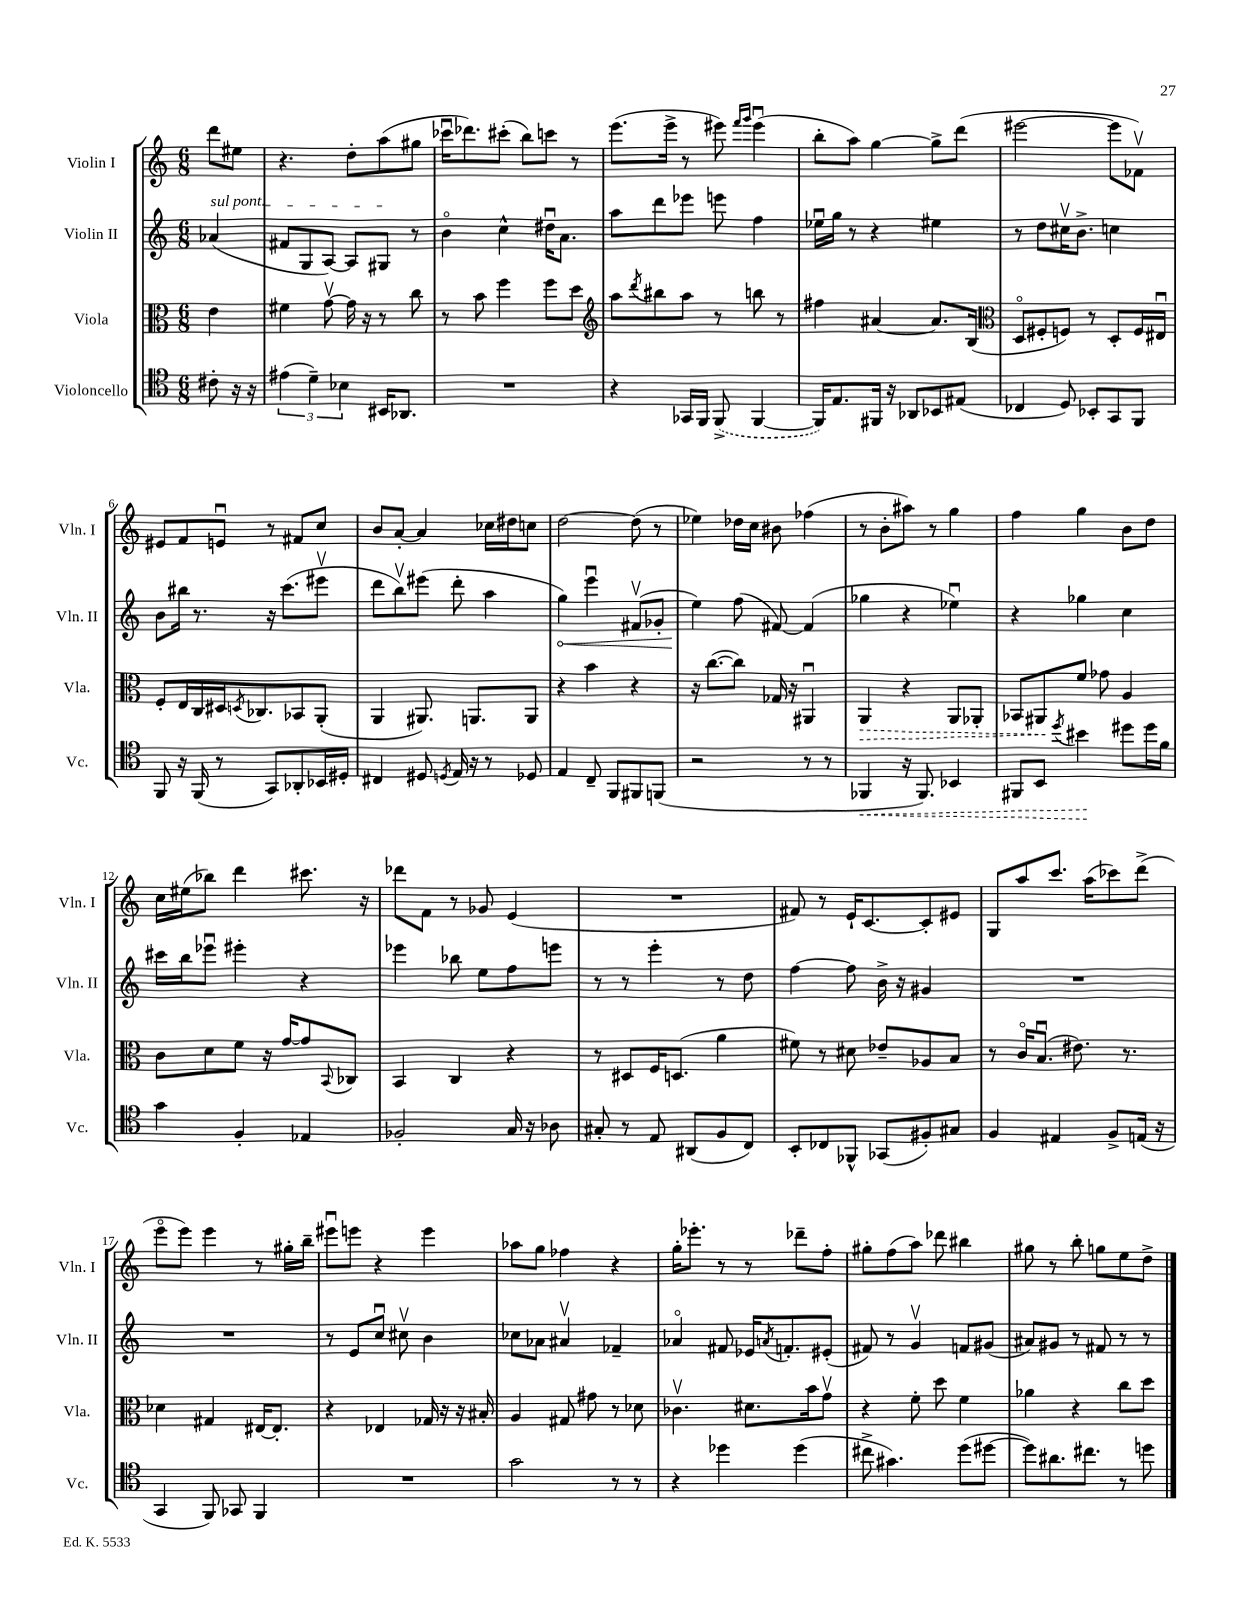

**kern	**dynam	**kern	**dynam	**kern	**dynam	**kern
*part4	*part4	*part3	*part3	*part2	*part2	*part1
*staff4	*staff4	*staff3	*staff3	*staff2	*staff2	*staff1
*I"Violoncello	*	*I"Viola	*	*I"Violin II	*	*I"Violin I
*I'Vc.	*	*I'Vla.	*	*I'Vln. II	*	*I'Vln. I
*clefC4	*	*clefC3	*	*clefG2	*	*clefG2
*k[]	*	*k[]	*	*k[]	*	*k[]
*M6/8	*	*M6/8	*	*M6/8	*	*M6/8
=	=	=	=	=	=	=
!	!	!	!	!LO:TX:a:i:t=sul pont.	!	!
8c#X'\	.	4e\	.	(4a-X/	.	8ddd\L
16r	.	.	.	.	.	8ee#X\J
16r	.	.	.	.	.	.
=1	=1	=1	=1	=1	=1	=1
(6e#X\	.	4f#X\	.	8f#X/L	.	4.r
.	.	.	.	8G/	.	.
6d~\)	.	.	.	.	.	.
.	.	[8gv\	.	[8A/J)	.	.
6B-X\	.	.	.	.	.	.
.	.	16g\]	.	8A/L]	.	8dd'\L
.	.	16r	.	.	.	.
16BB#X/KL	.	8r	.	8G#X/J	.	(8aa\
8.AA-X/J	.	.	.	.	.	.
.	.	8cc\	.	8r	.	8gg#X\J
=2	=2	=2	=2	=2	=2	=2
2.r	.	8r	.	4b\	.	16ccc-Xu\KL
.	.	.	.	.	.	8.ddd-X\)
.	.	8b\	.	.	.	.
.	.	4ff\	.	4cc^^\	.	(8ccc#X'\J
.	.	.	.	.	.	8bb\L)
.	.	8ff\L	.	16dd#Xu\KL	.	8cccn\J
.	.	.	.	8.a\J	.	.
.	.	8dd\J	.	.	.	8r
=3	=3	=3	=3	=3	=3	=3
*	*	*clefG2	*	*	*	*
4r	.	8aa\L	.	8aa\L	.	(8.eee\L
.	.	8qddd/	.	.	.	.
.	.	8bb#X\	.	8ddd\	.	.
.	.	.	.	.	.	16eee^\Jk
16GG-X/LL	.	8aa\J	.	8eee-X\J	.	8r
16FF/JJ	.	.	.	.	.	.
(8FF^/	.	8r	.	8eeen\	.	8eee#X\)
.	.	.	.	.	.	16qqfff/LL
.	.	.	.	.	.	16qqggg/JJ
[4FF/	.	8bbn\	.	4ff\	.	(4eee#u\
.	.	8r	.	.	.	.
=4	=4	=4	=4	=4	=4	=4
16FF/KL])	.	4ff#X\	.	16ee-Xu\LL	.	8bb'\L
8.E/	.	.	.	16gg\JJ	.	.
.	.	.	.	8r	.	8aa\J)
16FF#X/Jk	.	[4a#X/	.	4r	.	[4gg\
16r	.	.	.	.	.	.
8AA-X/L	.	.	.	.	.	.
8BB-X/	.	8.a#/L]	.	4ee#X\	.	8gg^\L]
(8E#X/J	.	.	.	.	.	(8ddd\J
.	.	(16B/Jk	.	.	.	.
=5	=5	=5	=5	=5	=5	=5
*	*	*clefC3	*	*	*	*
4C-X/	.	8D/L	.	8r	.	[2eee#X\
.	.	8F#X'/	.	8dd\L	.	.
8D/)	.	8Fn/J)	.	16cc#Xv\K	.	.
.	.	.	.	8.b^\J	.	.
8BB-X'/L	.	8r	.	.	.	.
8GG/	.	8D'/L	.	4ccn\	.	8eee#\L]
8FF/J	.	16F/L	.	.	.	8f-Xv\J)
.	.	16E#Xu/JJ	.	.	.	.
!!LO:LB:g=z
=6	=6	=6	=6	=6	=6	=6
8FF/	.	8F'/L	.	8b\L	.	8e#X/L
16r	.	16E/L	.	16bb#X\Jk	.	8f/
(16FF/	.	16C/	.	8.r	.	.
8r	.	16D#X/J	.	.	.	8enu/J
.	.	8qDn/	.	.	.	.
.	.	8.C-X/	.	.	.	.
8GG/L)	.	.	.	16r	.	8r
.	.	.	.	(8.ccc\L	.	.
8AA-X'/	.	8BB-X/	.	.	.	8f#X/L
16BB-X/L	.	(8AA'/J	.	8eee#Xv\J	.	8cc/J
16D#X'/JJ	.	.	.	.	.	.
=7	=7	=7	=7	=7	=7	=7
4C#X/	.	4AA/	.	8ddd\L	.	8b/L
.	.	.	.	8bbv\)	.	[8a'/J
8D#X/	.	8.AA#X/)	.	(8eee#X\J	.	4a/]
8qDn/	.	.	.	.	.	.
16E/	.	.	.	8ddd'\	.	.
16r	.	8.AAn/L	.	.	.	.
8r	.	.	.	4aa\	.	16cc-X\LL
.	.	.	.	.	.	16dd#X\J
8D-X/	.	8AA/J	.	.	.	8ccn\J
=8	=8	=8	=8	=8	=8	=8
!	!	!	!	!	!LO:HP:b	!
4E/	.	4r	.	4gg\)	<	[2dd\
8C~/	.	4b\	.	4eeeu\	.	.
8FF/L	.	.	.	.	.	.
8FF#X/	.	4r	.	(8f#Xv/L	.	(8dd\]
(8FFn/J	.	.	.	8g-X'/J	.	8r
=9	=9	=9	=9	=9	=9	=9
2r	.	16r	.	4ee\)	.	4ee-X\)
.	.	([8.cc\L	.	.	.	.
.	.	8cc\J])	.	(8ff\	[	16dd-X\LL
.	.	.	.	.	.	16cc\JJ
.	.	16G-X/	.	[8f#X/)	.	8b#X\
.	.	16r	.	.	.	.
8r	.	4AA#Xu/	.	(4f#/]	.	(4ff-X\
8r	.	.	.	.	.	.
=10	=10	=10	=10	=10	=10	=10
!	!LO:HP:b	!	!LO:HP:b	!	!	!
4FF-X/	<	4AA/	>	4gg-X\	.	8r
.	.	.	.	.	.	8b'\L
16r	.	4r	.	4r	.	8aa#X\J)
8.FF-/)	.	.	.	.	.	.
.	.	.	.	.	.	8r
4BB-X/	.	8AA/L	.	4ee-Xu\)	.	4gg\
.	.	8AA-X'/J	.	.	.	.
=11	=11	=11	=11	=11	=11	=11
8FF#X/L	.	8BB-X/L	.	4r	.	4ff\
8BB/J	.	8AA#X/	.	.	.	.
8qdd/	.	.	.	.	.	.
4b#X\	.	8f/J	]	4gg-X\	.	4gg\
.	.	8g-X\	.	.	.	.
8dd#X\L	[	4A/	.	4cc\	.	8b\L
16dd#\L	.	.	.	.	.	8dd\J
16f\JJ	.	.	.	.	.	.
!!LO:LB:g=z
=12	=12	=12	=12	=12	=12	=12
4g\	.	8c\L	.	16ccc#X\LL	.	16cc\LL
.	.	.	.	16bb\J	.	(16ee#X\J
.	.	8d\	.	8eee-Xu\J	.	8bb-X\J)
4F'/	.	8f\J	.	4eee#X'\	.	4ddd\
.	.	16r	.	.	.	.
.	.	[16g/KL	.	.	.	.
4E-X/	.	8g/]	.	4r	.	8.ccc#X\
.	.	8qqBB/	.	.	.	.
.	.	8C-X/J	.	.	.	.
.	.	.	.	.	.	16r
=13	=13	=13	=13	=13	=13	=13
2F-X'/	.	4BB/	.	4eee-X\	.	8ddd-X\L
.	.	.	.	.	.	8f\J
.	.	4C/	.	8bb-X\	.	8r
.	.	.	.	8ee\L	.	8g-X/
16G/	.	4r	.	8ff\	.	(4e/
16r	.	.	.	.	.	.
8A-X\	.	.	.	8eeen\J	.	.
=14	=14	=14	=14	=14	=14	=14
8G#X'/	.	8r	.	8r	.	2.r
8r	.	8D#X/L	.	8r	.	.
8E/	.	16F/K	.	4eee'\	.	.
.	.	(8.Dn/J	.	.	.	.
(8AA#X/L	.	.	.	.	.	.
8F/	.	4a\	.	8r	.	.
8C/J)	.	.	.	8dd\	.	.
=15	=15	=15	=15	=15	=15	=15
8BB'/L	.	8f#X\)	.	[4ff\	.	8f#X/)
8C-X/	.	8r	.	.	.	8r
8FF-X^^/J	.	8d#X\	.	8ff\]	.	16e`/KL
.	.	.	.	.	.	[8.c/
(8GG-X/L	.	8e-X~/L	.	16b^\	.	.
.	.	.	.	16r	.	.
8F#X'/)	.	8A-X/	.	4g#X/	.	8c'/]
8G#X/J	.	8B/J	.	.	.	8e#X/J
=16	=16	=16	=16	=16	=16	=16
4F/	.	8r	.	2.r	.	8G/L
.	.	16c/KL	.	.	.	8aa/
.	.	(8.Bu/J	.	.	.	.
4E#X/	.	.	.	.	.	8.ccc/J
.	.	8.e#X\)	.	.	.	.
.	.	.	.	.	.	(16aa\KL
8F^/L	.	.	.	.	.	8ccc-X\)
.	.	8.r	.	.	.	.
(16En/Jk	.	.	.	.	.	(8ddd^\J
16r	.	.	.	.	.	.
!!LO:LB:g=z
=17	=17	=17	=17	=17	=17	=17
4GG/	.	4d-X\	.	2.r	.	8eee\L
.	.	.	.	.	.	8eee\J)
8FF/)	.	4G#X/	.	.	.	4eee\
8GG-X/	.	.	.	.	.	.
4FF/	.	[16E#X/KL	.	.	.	8r
.	.	8.E#'/J]	.	.	.	.
.	.	.	.	.	.	16gg#X'\LL
.	.	.	.	.	.	16bb~\JJ
=18	=18	=18	=18	=18	=18	=18
2.r	.	4r	.	8r	.	8eee#Xu\L
.	.	.	.	8e/L	.	8eeen\J
.	.	4E-X/	.	8ccu/J	.	4r
.	.	.	.	8cc#Xv\	.	.
.	.	16G-X/	.	4b\	.	4eee\
.	.	16r	.	.	.	.
.	.	16r	.	.	.	.
.	.	16B#X'/	.	.	.	.
=19	=19	=19	=19	=19	=19	=19
2g\	.	4A/	.	8cc-X\L	.	8aa-X\L
.	.	.	.	8a-X\J	.	8gg\J
.	.	8G#X/	.	4a#Xv/	.	4ff-X\
.	.	8g#X\	.	.	.	.
8r	.	8r	.	4f-X~/	.	4r
8r	.	8d-X\	.	.	.	.
=20	=20	=20	=20	=20	=20	=20
4r	.	4.c-Xv\	.	4a-X/	.	16gg'\KL
.	.	.	.	.	.	8.eee-X'\J
4dd-X\	.	.	.	8f#X/	.	8r
.	.	8.d#X\L	.	16e-X/KL	.	8r
.	.	.	.	8qan/	.	.
.	.	.	.	8.fn'/	.	.
(4dd-\	.	.	.	.	.	8ddd-X~\L
.	.	16b\k	.	.	.	.
.	.	8gv\J	.	(8e#X'/J	.	8ff'\J
=21	=21	=21	=21	=21	=21	=21
8cc#X^\	.	4r	.	8f#X/)	.	8gg#X'\L
4.g#X\)	.	.	.	8r	.	(8ff\
.	.	8f'\	.	4gv/	.	8aa\J)
.	.	8dd\	.	.	.	8ddd-X\
(8dd\L	.	4f\	.	8fn/L	.	4bb#X\
[8dd#X\J	.	.	.	(8g#X/J	.	.
=22	=22	=22	=22	=22	=22	=22
8dd#\L])	.	4a-X\	.	8a#X/L)	.	8gg#X\
8.a#X\	.	.	.	8g#X/J	.	8r
.	.	4r	.	8r	.	8bb'\
8.cc#X\J	.	.	.	.	.	.
.	.	.	.	8f#X/	.	8ggn\L
8r	.	8cc\L	.	8r	.	8ee\
8ddn\	.	8dd\J	.	8r	.	8dd^\J
==	==	==	==	==	==	==
*-	*-	*-	*-	*-	*-	*-
